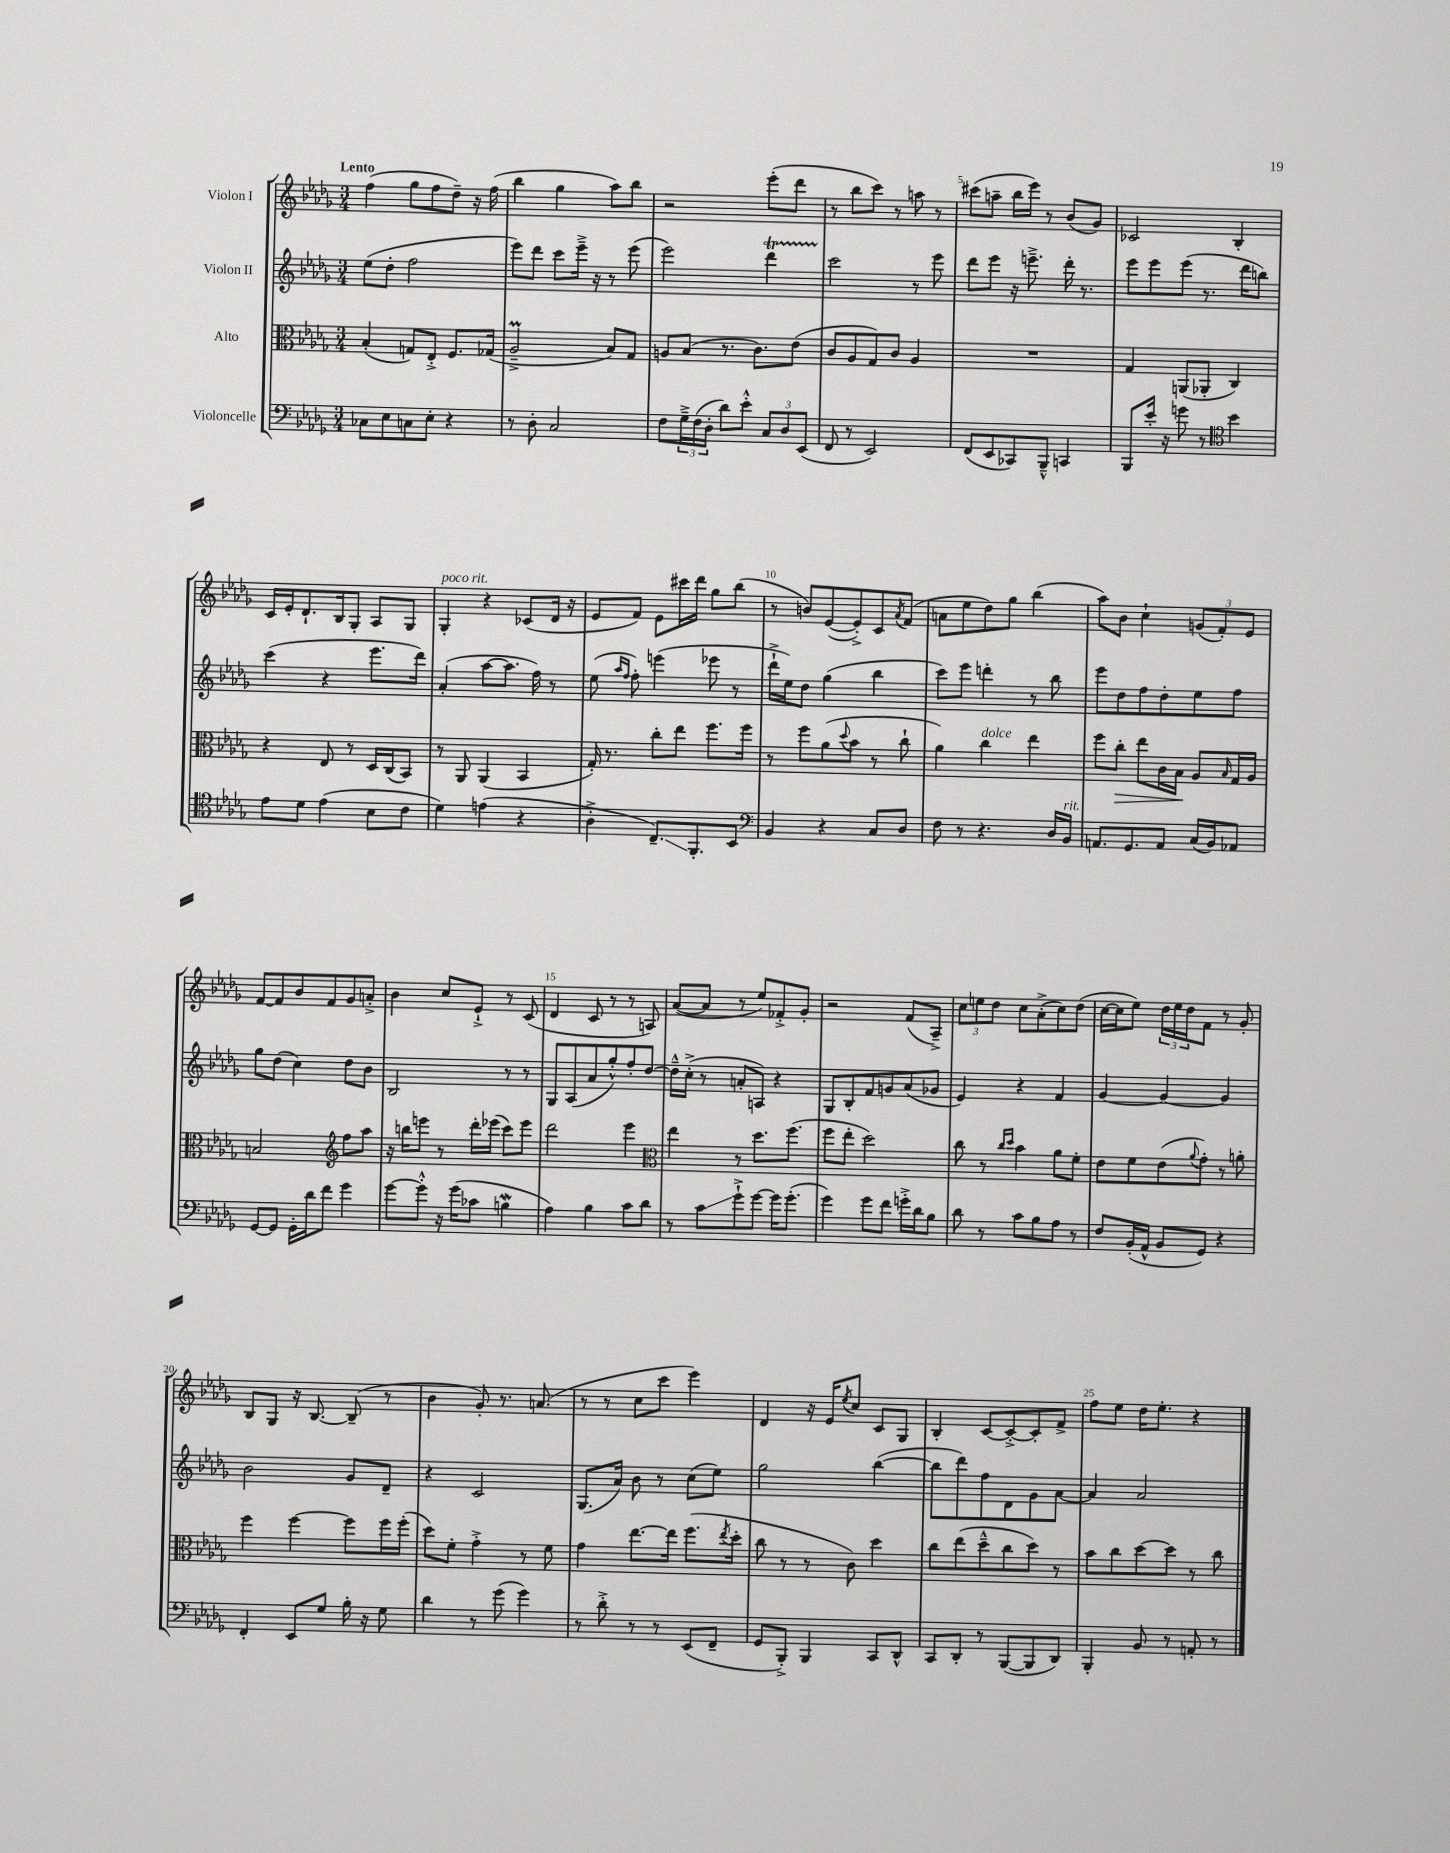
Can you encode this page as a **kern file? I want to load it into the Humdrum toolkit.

**kern	**kern	**kern	**kern
*staff4	*staff3	*staff2	*staff1
*clefF4	*clefC3	*clefG2	*clefG2
*k[b-e-a-d-g-]	*k[b-e-a-d-g-]	*k[b-e-a-d-g-]	*k[b-e-a-d-g-]
*M3/4	*M3/4	*M3/4	*M3/4
8C-\L	(4B-'/	(8ee-\L	(4ff\
8E-\	.	8dd-'\J	.
8C\	8G/L)	2ff\	8gg-\L
8E-'\J	8E-'^/J	.	8ff\
4r	8.F/L	.	8dd-~\J)
.	.	.	16r
.	(16G-/Jk	.	(16ff\
=	=	=	=
8r	2A-~^/	8eee-\L)	4bb-\
8D-'\	.	8ddd-\J	.
2C/	.	8ccc\L	4gg-\
.	.	16eee-~^\Jk	.
.	.	16r	.
.	8B-/L)	8r	8aa-\L)
.	8G-/J	(8eee-\	8bb-\J
=	=	=	=
8F\L	8A/L	2eee-\)	2r
24G-~^\L	(8B-/J	.	.
(24F\	.	.	.
24D-'\JJ	.	.	.
8d-\L)	8.r	.	.
8e-'^^\J	.	.	.
.	8.c\L)	.	.
12C/L	.	4ddd-\	(8eee-'\L
12D-/	.	.	.
.	(8e-\J	.	8ddd-\J
(12EE-/J	.	.	.
=	=	=	=
8FF/	8c/L	2ccc\	8r
8r	8A-/	.	8bb-\L
2EE-/)	8G-/)	.	8ccc\J)
.	8c/J	.	8r
.	4A-/	8r	8aa\
.	.	8eee-\	8r
=	=	=	=
(8FF/L	2.r	8ddd-\L	(8ccc#\L
8EE-/	.	8eee-\J	8aa~\J
8CC-/)	.	16r	16bb-\LL
.	.	8.eee~^\	16eee-\JJ)
8BBB-~^^/J	.	.	8r
4CC/	.	16ddd-'\	(8b-/L
.	.	8.r	.
.	.	.	8g-/J)
=	=	=	=
8BBB-/L	4G-/	8eee-\L	2c-/
16e-'/Jk	.	8eee-\	.
16r	.	.	.
8g\	(8AA/L	(8eee-\J	.
8r	8AA-'/J	8.r	.
*clefC4	*	*	*
4b-\	4C/)	.	4B-'/
.	.	16ddd-\LK	.
.	.	8bb\J)	.
=	=	=	=
8e-\L	4r	(4ccc\	16c/LL
.	.	.	16e-'/J
8d-\J	.	.	8.d-`/
(4e-\	8E-/	4r	.
.	.	.	16B-/k
.	8r	.	8G-'/J
8B-\L	16D-/LL	8.eee-\L	8A-/L
.	(16C/J	.	.
8c\J	8BB-/J)	.	8G-/J
.	.	16ddd-\Jk)	.
=	=	=	=
4d-\)	8r	(4a-'/	4G-'/
.	8AA-/	.	.
(4e\	(4AA-/	[8aa-\L	4r
.	.	8.aa-\]J	.
4r	4BB-/	.	(8c-/L
.	.	16ff\)	.
.	.	8r	16d-/Jk
.	.	.	16r
=	=	=	=
4A-'^\	16G-'/)	(8ee-\	8e-/L
.	8.r	.	.
.	.	16qqaa-/LL	.
.	.	16qqff/JJ	.
.	.	8ff'\)	8f/J)
8.C~/L)	8cc'\L	(4eee\	8e-\L
.	8ee-\J	.	16ccc#\L
8.FF'/	.	.	16ddd-\JJ
.	8.ff\L	8eee-\	8gg-\L
8BB-/J	.	8r	(8bb-\J
.	16ff\Jk	.	.
=	=	=	=
*clefF4	*	*	*
4BB-/	8r	16ddd-`^\LL	8r
.	.	16ee-\J)	.
.	8ff\L	8dd-\J	8b/L)
4r	(8a-\	(4gg-\	([8e-/
.	8qqdd-/	.	.
.	8b-\J	.	8e-'^/])
8C/L	8r	4bb-\	8c/
.	.	.	8qa-/
8D-/J	8cc`\	.	(8f/J
=	=	=	=
8F\	4a-\)	8ccc\L)	8a\L
8r	.	8eee-\J	8ee-\
4.r	4cc\	4ddd'\	8dd-\)
.	.	.	8gg-\J
.	4ee-\	8r	(4bb-\
16D-/LL	.	8bb-\	.
16BB-/JJ	.	.	.
=	=	=	=
8.AA/L	8ff\L	8eee-\L	8aa-\L)
.	8cc'\J	8dd-\	8b-\J
8.GG-/	.	.	.
.	8ee-\L	8ff\	4cc`\
8AA/J	16c\L	8dd-'\	.
.	16B-\JJ	.	.
(16C/LL	8A-/L	8ee-\	(12g/L
16BB-/J)	.	.	.
.	.	.	12f'/)
.	16qqB-/	.	.
8AA-/J	16G-/L	8ff\J	.
.	.	.	12e-/J
.	16A-/JJ	.	.
=	=	=	=
[8GG-/L	2B/	8gg-\L	[8f/L
8GG-/]J	.	(8dd-\J	8f/]
16GG-'\LL	.	4cc\)	8b-/
16d-\J	.	.	.
8f\J	.	.	8f/
*	*clefG2	*	*
4g-\	8ff\L	8dd-\L	8g-/
.	8aa-\J	8b-\J	8a'^/J
=	=	=	=
[8g-\L	16r	2B-/	4b-\
.	16bb\LK	.	.
8g-'^^\]J	8eee\J	.	.
16r	8r	.	8cc/L
(16g-\LK	.	.	.
8c-\J	16ddd-'\LL	.	8e-`^/J
.	(16eee-\JJ	.	.
4B\	8ccc\L)	8r	8r
.	8eee-\J	8r	(8c/
=	=	=	=
4A-\)	2ddd-\	8G-/L	4d-/
.	.	(8A-/	.
4B-\	.	8a-/	8c/
.	.	8gg-'^^/)	8r
8c\L	4eee-\	8ff'/	8r
8d-\J	.	[8dd-/J	8A/)
=	=	=	=
*	*clefC3	*	*
8r	4ee-\	16dd-~^^\]LL	([8a-/L
.	.	(16cc'^\JJ	.
8c\L	.	8r	8a-/]J
8g-`^\	8r	8a'/L	8r
[8g-\J	8.dd-\L	8A/J)	8ee-/L)
16g-\]LK	.	4r	8f-'^/
(8.g-'\J	(8.ff\J	.	.
.	.	.	8g-'/J
=	=	=	=
4g-\)	8ff\L	8G-/L	2r
.	8ee-'\J	8B-'/	.
8g-\L	2dd-\)	8f/	.
8f\J	.	8g/	.
16g'^\LL	.	(8a-/	(8f/L
16d-\J	.	.	.
8B-\J	.	8g-/J	8A-~^/J)
=	=	=	=
8d-\	8cc\	4e-/)	12cc\L
.	.	.	12ee\
8r	8r	.	.
.	.	.	12dd-\J
.	16qqcc/LL	.	.
.	16qqdd-/JJ	.	.
8c\L	4b-\	4r	8cc\L
8B-\	.	.	(8a-'^\
8A-\J	8a-\L	4f/	8cc\)
8r	8f'\J	.	(8dd-\J
=	=	=	=
8F/L	8e-\L	[4g-/	[16cc\LL
.	.	.	16cc\]J
(16BB-'/L	8f\	.	8ee-\J)
16AA-^^/JJ	.	.	.
8BB-/L	(8e-\	4g-/_	24dd-\LL
.	.	.	24ee-\
.	.	.	24dd-\J
.	8qqa-/	.	.
8GG-/J)	8g-'\J)	.	8f\J
4r	8r	4g-/]	8r
.	8a'\	.	8g-'/
=	=	=	=
4FF'/	4ff\	2b-\	8B-/L
.	.	.	8G-/J
8EE-/L	[4ff\	.	16r
.	.	.	[8.B-/
8G-/J	.	.	.
16B-'\	8ff\]L	8g-/L	(8B-~/]
16r	.	.	.
8G-\	16ff\L	8d-~/J	8r
.	(16ff'\JJ	.	.
=	=	=	=
4d-\	8dd-\L)	4r	4b-\
.	8f'\J	.	.
8r	4g-'^\	2c/	8g-'/)
(8g-\	.	.	8.r
4g-\)	8r	.	.
.	.	.	(8.a/
.	8f\	.	.
=	=	=	=
8r	4g-\	(8.G-/L	8r
8d-'^\	.	.	8r
.	.	16a-/Jk)	.
8r	[8.ee-\L	8b-\	8cc\L
8r	.	8r	8ccc\J
.	16ee-\]Jk	.	.
(8EE-/L	(8.ff\L	(8cc\L	4eee-\)
8FF~/J	.	8ee-\J)	.
.	8qee-/	.	.
.	16dd-'\Jk	.	.
=	=	=	=
8GG-/L	8cc\	2gg-\	4d-/
8BBB-'^/J)	8r	.	.
4BBB-/	8r	.	16r
.	.	.	16e-/LK
.	.	.	8qee-/
.	8c\)	.	8cc/J
8CC/L	4dd-\	([4bb-\	8c/L
8DD-^^/J	.	.	8G-/J
=	=	=	=
8CC/L	8cc\L	8bb-\]L	4B-'/
8DD-'/J	(8ee-\	8ddd-\)	.
8r	8dd-~^^\	8ff\	[8c/L
([8BBB-/L	8cc\	8d-\	8c'^/_
8BBB-/]	8dd-\J)	8g-\	8c'/]
8DD-/J)	8r	[8a-\J	8f^/J
=	=	=	=
4BBB-'/	8b-\L	4a-/]	8ff\L
.	8cc\	.	8ee-\J
8BB-/	[8dd-\	2a-/	16dd-\LK
.	.	.	8.ee-'\J
8r	8dd-\]J	.	.
8AA'/	8r	.	4r
8r	8cc\	.	.
==	==	==	==
*-	*-	*-	*-
